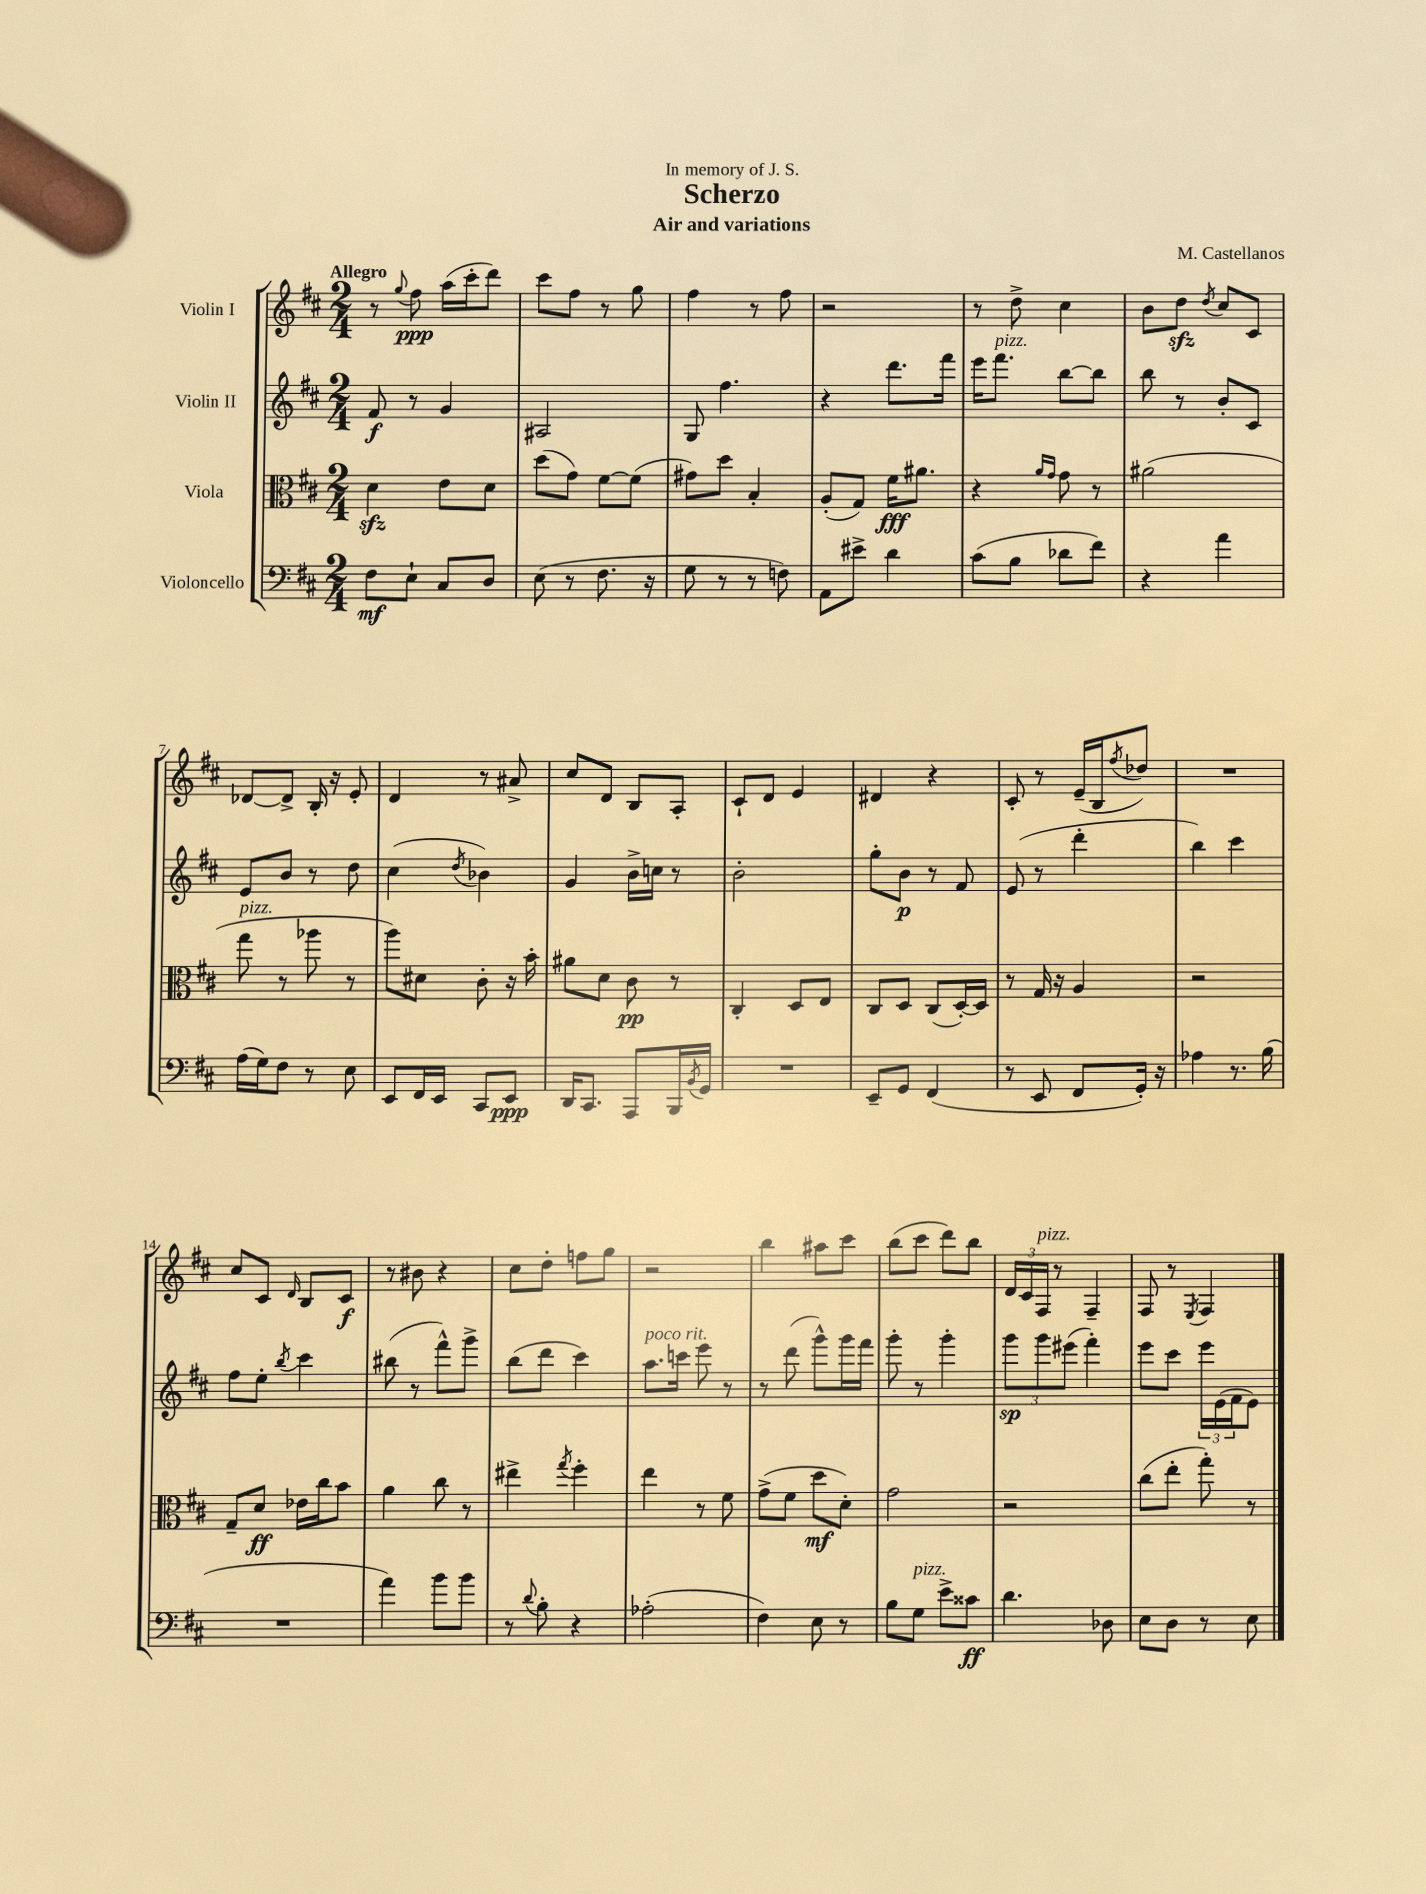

**kern	**kern	**kern	**kern
*staff4	*staff3	*staff2	*staff1
*clefF4	*clefC3	*clefG2	*clefG2
*k[f#c#]	*k[f#c#]	*k[f#c#]	*k[f#c#]
*M2/4	*M2/4	*M2/4	*M2/4
8F#	4d	8f#	8r
.	.	.	8qqgg
8E`	.	8r	8ff#
8C#	8e	4g	(16aa
.	.	.	16ccc#'
8D	8d	.	8ddd)
=	=	=	=
(8E	(8dd	2A#	8ccc#
8r	8g)	.	8ff#
8.F#	[8f#	.	8r
.	(8f#]	.	8gg
16r	.	.	.
=	=	=	=
8G	8g#)	8G	4ff#
8r	8dd	4.ff#	.
8r	4B'	.	8r
8F)	.	.	8ff#
=	=	=	=
8AA	(8A'	4r	2r
8e#^	8G)	.	.
4d	16f#	8.ddd	.
.	8.a#	.	.
.	.	16fff#	.
=	=	=	=
(8c#	4r	16eee	8r
.	.	8.fff#	.
8B	.	.	8dd^
.	16qqa	.	.
.	16qqg	.	.
8d-	8g	[8bb	4cc#
8f#)	8r	8bb]	.
=	=	=	=
4r	(2a#	8bb	8b
.	.	8r	8dd
.	.	.	8qdd
4a	.	8b'	8cc#
.	.	8c#	8c#
=	=	=	=
(16A	8gg	8e	[8d-
16G)	.	.	.
8F#	8r	8b	8d-^]
8r	8aa-	8r	16B'
.	.	.	16r
8E	8r	8dd	8e'
=	=	=	=
8EE	8aa)	(4cc#	4d
16FF#	8d#	.	.
16EE	.	.	.
.	.	8qdd	.
8CC#	8c#'	4b-)	8r
8EE	16r	.	8a#^
.	16b'	.	.
=	=	=	=
16DD	8a#	4g	8cc#
8.CC#	.	.	.
.	8d	.	8d
8AAA	8c#	16b^	8B
.	.	16cc	.
16BBB	8r	8r	8A'
8qBB	.	.	.
16GG	.	.	.
=	=	=	=
2r	4C#'	2b'	8c#`
.	.	.	8d
.	8D	.	4e
.	8E	.	.
=	=	=	=
8EE~	8C#	8gg'	4d#
8GG	8D	8b	.
(4FF#	(8C#	8r	4r
.	[16D')	8f#	.
.	16D]	.	.
=	=	=	=
8r	8r	(8e	8c#'
8EE	16G	8r	8r
.	16r	.	.
8FF#	4A	4ddd'	(16e~
.	.	.	16B
.	.	.	8qff#
16GG')	.	.	8dd-)
16r	.	.	.
=	=	=	=
4A-	2r	4bb)	2r
8.r	.	4ccc#	.
(16B	.	.	.
=	=	=	=
2r	8G~	8ff#	8cc#
.	8d	8ee'	8c#
.	.	8qbb	16qqd
.	16e-	4ccc#	8B
.	16cc#	.	.
.	8b	.	8c#
=	=	=	=
4a)	4a	(8bb#	8r
.	.	8r	8b#
8b	8cc#	8fff#^^)	4r
8b	8r	8ggg^	.
=	=	=	=
8r	4ee#^	(8bb	8cc#
8qqd	.	.	.
8B'	.	8ddd	8dd'
.	8qgg	.	.
4r	4ff#'	4ccc#)	8ff
.	.	.	8gg
=	=	=	=
(2A-'	4ee	8.aa	2r
.	.	16ccc	.
.	8r	8eee	.
.	8f#	8r	.
=	=	=	=
4F#)	(8g^	8r	4bb
.	8f#	(8ddd	.
8E	8dd	8ggg^^)	8aa#
8r	8d')	16ggg	8ccc#
.	.	16fff#	.
=	=	=	=
8B	2g	8ggg'	(8bb
8G	.	8r	8ccc#
8e^	.	4ggg'	8ddd)
8c##	.	.	8bb
=	=	=	=
4.d	2r	12ggg	24d
.	.	.	24c#
.	.	12ggg	24F#
.	.	.	8r
.	.	(12eee#	.
.	.	4fff#')	4F#~
8D-	.	.	.
=	=	=	=
8E	(8cc#	8eee	8F#
8D	8ee'	8ccc#	8r
.	.	.	8qE
8r	8gg')	24eee	4F#
.	.	(24e	.
.	.	24f#	.
8E	8r	8e)	.
==	==	==	==
*-	*-	*-	*-
